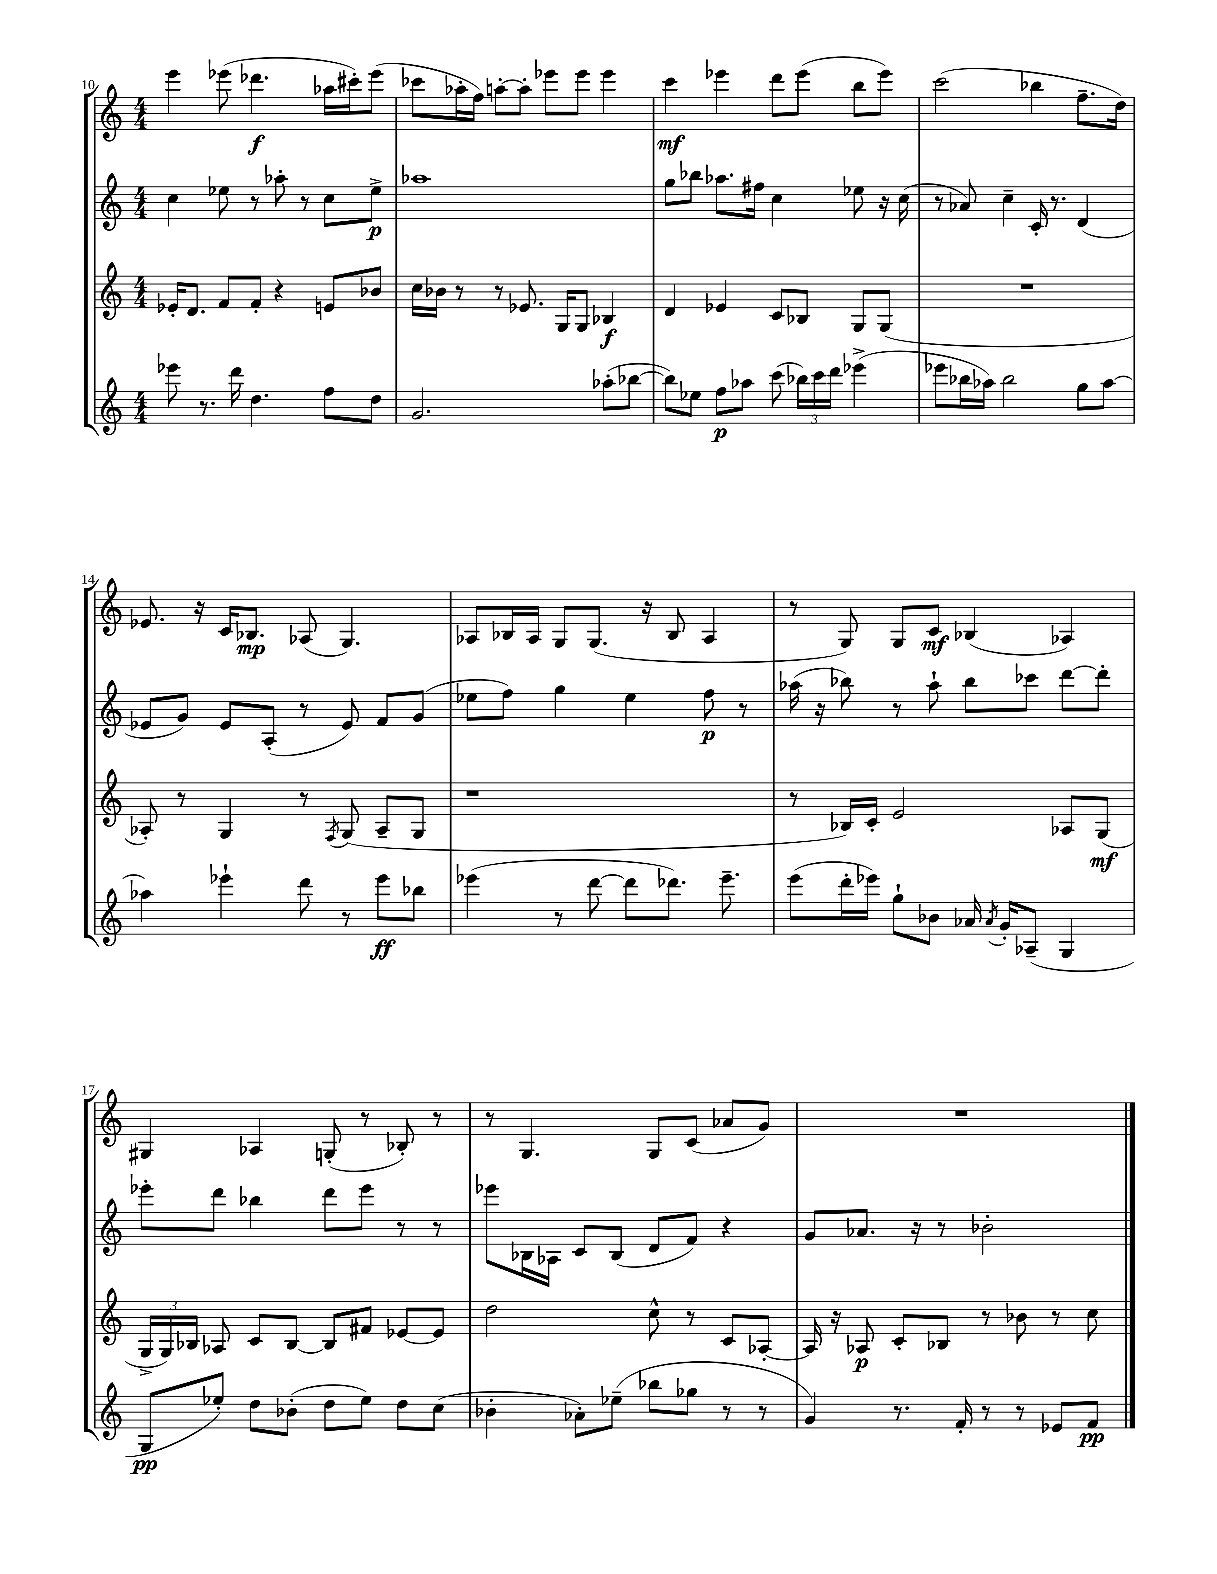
<<
\new StaffGroup <<
\new Staff = "s0" {
    \clef treble \key c \major \numericTimeSignature \time 4/4
    \autoBeamOff e'''4 ees'''8( des'''4.\f aes''16[ cis'''16-.) ees'''8]( |
    ces'''8[ aes''16-. f''16]) a''8[~-. a''8]-. ees'''8[ ees'''8] ees'''4 |
    c'''4\mf ees'''4 d'''8[ ees'''8]( b''8[ ees'''8]) |
    c'''2( bes''4 f''8.[-- d''16]) |
    ees'8. r16 c'16[ bes8.]\mp aes8( g4.) |
    aes8[ bes16 aes16] g8[ g8.]( r16 bes8 aes4 |
    r8 g8) g8[ c'8]\mf bes4( aes4) |
    gis4 aes4 g8-.( r8 bes8-.) r8 |
    r8 g4. g8[ c'8]( aes'8[ g'8]) |
    R1 \bar "|." |
}
\new Staff = "s1" {
    \clef treble \key c \major \numericTimeSignature \time 4/4
    \autoBeamOff c''4 ees''8 r8 aes''8-. r8 c''8[ ees''8]->\p |
    aes''1 |
    g''8[ bes''8] aes''8.[ fis''16] c''4 ees''8 r16 c''16( |
    r8 aes'8) c''4-- c'16-. r8. d'4( |
    ees'8[ g'8]) ees'8[ a8]-.( r8 ees'8) f'8[ g'8]( |
    ees''8[ f''8]) g''4 ees''4 f''8\p r8 |
    aes''16( r16 bes''8) r8 aes''8-! bes''8[ ces'''8] d'''8[~ d'''8]-. |
    ees'''8[-. d'''8] bes''4 d'''8[ ees'''8] r8 r8 |
    ees'''8[ bes16 aes16] c'8[ bes8]( d'8[ f'8]) r4 |
    g'8[ aes'8.] r16 r8 bes'2-. \bar "|." |
}
\new Staff = "s2" {
    \clef treble \key c \major \numericTimeSignature \time 4/4
    \autoBeamOff ees'16[-. d'8.] f'8[ f'8]-. r4 e'8[ bes'8] |
    c''16[ bes'16] r8 r8 ees'8. g16[ g8] bes4\f |
    d'4 ees'4 c'8[ bes8] g8[ g8]( |
    R1 |
    aes8-.) r8 g4 r8 \acciaccatura { f8 } g8( aes8[-- g8] |
    r1 |
    r8 bes16[) c'16]-. e'2 aes8[ g8]\mf( |
    \tuplet 3/2 { g16[-> g16) bes16] } aes8 c'8[ bes8]~ bes8[ fis'8] ees'8[~ ees'8] |
    d''2 c''8-^ r8 c'8[ aes8]~-. |
    aes16 r16 aes8\p c'8[-. bes8] r8 bes'8 r8 c''8 \bar "|." |
}
\new Staff = "s3" {
    \clef treble \key c \major \numericTimeSignature \time 4/4
    \autoBeamOff ees'''8 r8. d'''16 d''4. f''8[ d''8] |
    g'2. aes''8[-.( bes''8]~ |
    bes''8[) ees''8] f''8[\p aes''8] c'''8( \tuplet 3/2 { bes''16[) c'''16 d'''16] } ees'''4->( |
    ees'''8[ bes''16 aes''16]) bes''2 g''8[ aes''8]~ |
    aes''4 ees'''4-! d'''8 r8 ees'''8[\ff bes''8] |
    ees'''4( r8 d'''8~ d'''8[ des'''8.]) ees'''8.-- |
    e'''8[( d'''16-. ees'''16]) g''8[-! bes'8] aes'16 \acciaccatura { aes'8 } g'16[-. aes8]--( g4 |
    g8[\pp ees''8]-.) d''8[ bes'8]-.( d''8[ ees''8]) d''8[ c''8]( |
    bes'4-. aes'8[-.) ees''8]--( bes''8[ ges''8] r8 r8 |
    g'4) r8. f'16-. r8 r8 ees'8[ f'8]\pp \bar "|." |
}
>>
>>
\layout { \context { \Score currentBarNumber = #10 } }
